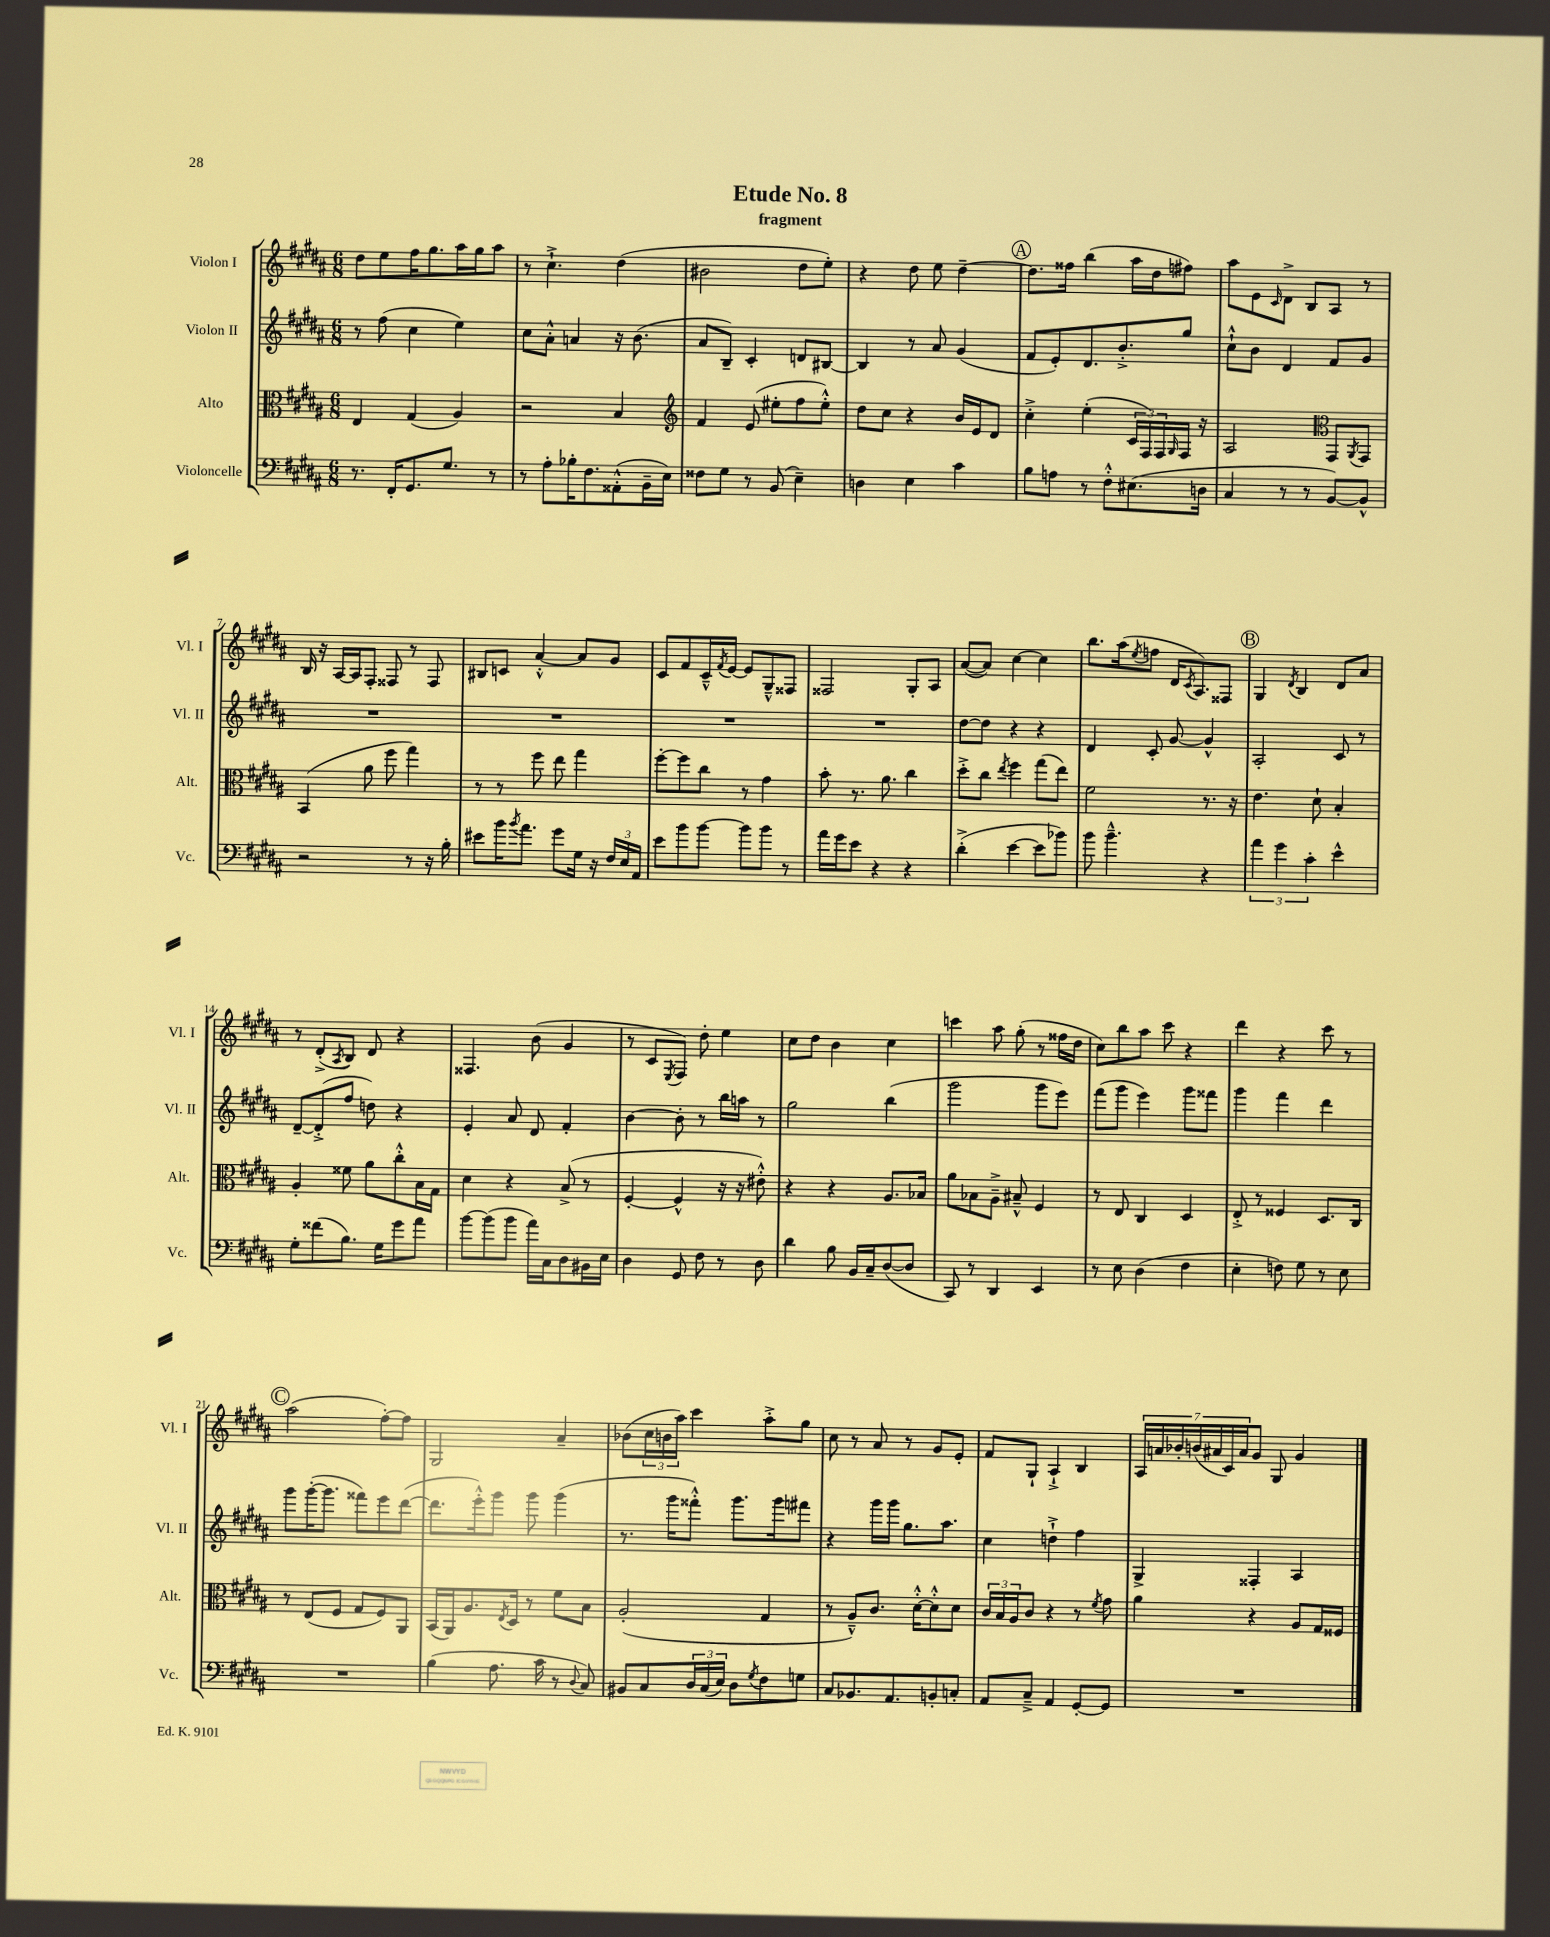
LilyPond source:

\header { title = "Etude No. 8" subtitle = "fragment" }
<<
\new StaffGroup <<
\new Staff = "s0" \with { instrumentName = "Violon I" shortInstrumentName = "Vl. I" } {
    \clef treble \key b \major \numericTimeSignature \time 6/8
    dis''8 e''8 fis''16 gis''8. ais''16 gis''16 ais''8 |
    r8 cis''4.-!-> dis''4( |
    bis'2 dis''8 e''8-.) |
    r4 dis''8 e''8 dis''4~-- |
    \mark \markup { \circle "A" } dis''8. fisis''16 b''4( ais''16 dis''16 fis''8) |
    ais''8 e'8 \grace { cis'16 } dis'8-> b8 ais8 r8 |
    b16 r16 ais16~ ais16 fis8-. fisis8 r8 fisis8 |
    bis8 c'8 ais'4~-.-^ ais'8 gis'8 |
    cis'8 fis'8 cis'16---^ \acciaccatura { fis'8 } e'16~ e'8 gis8---^ fisis8 |
    fisis2 gis8-. ais8 |
    ais'8~( ais'8) cis''4~ cis''4 |
    b''8. ais''16( \acciaccatura { e''8 } f''8 dis'16 \acciaccatura { cis'8 } ais8.) fisis8 |
    \mark \markup { \circle "B" } gis4 \acciaccatura { dis'8 } b4 dis'8 ais'8 |
    r8 dis'8-.->( \acciaccatura { ais8 } b8) dis'8 r4 |
    fisis4. b'8( gis'4 |
    r8 cis'8 \acciaccatura { e8 } fis8) dis''8-. e''4 |
    cis''8 dis''8 b'4 cis''4 |
    c'''4 ais''8 gis''8-.( r8 fisis''16 dis''16 |
    cis''8) b''8 ais''8 cis'''8 r4 |
    dis'''4 r4 cis'''8 r8 |
    \mark \markup { \circle "C" } ais''2( fis''8~-.) fis''8 |
    gis2 ais'4-- |
    bes'8( \tuplet 3/2 { cis''16 b'16 ais''16) } cis'''4 ais''8-.-> gis''8 |
    cis''8 r8 ais'8 r8 gis'8 e'8-. |
    fis'8 gis8-! ais4-!-> b4 |
    \tuplet 7/4 { ais16 a'16 bes'16-. b'16( ais'16 cis'16) ais'16 } gis'8 gis8 gis'4 \bar "|." |
}
\new Staff = "s1" \with { instrumentName = "Violon II" shortInstrumentName = "Vl. II" } {
    \clef treble \key b \major \numericTimeSignature \time 6/8
    r8 fis''8( cis''4 e''4) |
    cis''8 ais'8-.-^ a'4 r16 b'8.( |
    ais'8 b8--) cis'4-. d'8 bis8~ |
    bis4 r8 ais'8 gis'4( |
    \mark \markup { \circle "A" } fis'8 e'8-.) dis'8. b'8.-.-> gis''8 |
    cis''8-!-^ b'8 dis'4 fis'8 gis'8 |
    R2. |
    R2. |
    R2. |
    R2. |
    dis''8~ dis''8 r4 r4 |
    dis'4 cis'8-. gis'8~ gis'4-^ |
    \mark \markup { \circle "B" } ais2-. cis'8 r8 |
    dis'8~-- dis'8-.->( fis''8 d''8) r4 |
    e'4-. ais'8 dis'8 fis'4-. |
    b'4~ b'8-. r8 b''16 a''16 r8 |
    gis''2 b''4( |
    gis'''2 gis'''8 e'''8) |
    fis'''8( gis'''8 e'''4) gis'''8 fisis'''8 |
    gis'''4 fis'''4 dis'''4 |
    \mark \markup { \circle "C" } gis'''8 gis'''16~-.( gis'''8. fisis'''8) e'''8 dis'''8~( |
    dis'''8. e'''16-.-^) gis'''8 gis'''8 gis'''4( |
    r8. gis'''16 fisis'''8-.-^) gis'''8. gis'''16 fis'''8 |
    r4 gis'''16 gis'''16 gis''8. ais''8. |
    cis''4 d''4-!-> fis''4 |
    gis4-> fisis4-. ais4 \bar "|." |
}
\new Staff = "s2" \with { instrumentName = "Alto" shortInstrumentName = "Alt." } {
    \clef alto \key b \major \numericTimeSignature \time 6/8
    e4 gis4( ais4) |
    r2 b4 |
    \clef treble fis'4 e'8( eis''8-. fis''8 eis''8-.-^) |
    dis''8 cis''8 r4 b'16 e'16 dis'8 |
    \mark \markup { \circle "A" } cis''4-.-> e''4-.( \tuplet 3/2 { cis'16 fis16) fis16 } \grace { gis16 } fis16 r16 |
    ais2 \clef alto gis,8 \acciaccatura { ais,8 } gis,8 |
    b,4( ais'8 fis''8 gis''4) |
    r8 r8 fis''8 e''8 gis''4 |
    fis''8~-. fis''8 cis''8 r8 gis'4 |
    b'8-. r8. ais'8. cis''4 |
    dis''8-.-> cis''8 \acciaccatura { e''8 } fis''4 gis''8( e''8) |
    fis'2 r8. r16 |
    \mark \markup { \circle "B" } e'4. dis'8-! b4-. |
    ais4-. fisis'8 ais'8 cis''8-.-^ b16 gis16 |
    dis'4 r4 b8->( r8 |
    fis4~-. fis4-^ r16 r16 eis'8-.-^) |
    r4 r4 ais8. bes16 |
    ais'8 bes8 ais8---> bis8---^ fis4 |
    r8 e8 cis4 dis4 |
    e8-.-> r8 fisis4 dis8. cis16 |
    \mark \markup { \circle "C" } r8 e8( fis8 gis8 fis8) ais,8 |
    b,16( ais,16) ais8. \acciaccatura { e8 } dis16 r8 fis'8 b8 |
    ais2-.( gis4 |
    r8 ais8---^) cis'8. dis'16~-.-^ dis'8-.-^ dis'8 |
    \tuplet 3/2 { cis'16 b16 ais16 } cis'8 r4 r8 \acciaccatura { fis'8 } gis'8 |
    ais'4 r4 ais8 gis16 fisis16 \bar "|." |
}
\new Staff = "s3" \with { instrumentName = "Violoncelle" shortInstrumentName = "Vc." } {
    \clef bass \key b \major \numericTimeSignature \time 6/8
    r8. fis,16-. gis,8. gis8. r8 |
    r8 ais8-. bes16-. fis8. aisis,8-.-^( b,16-- e16) |
    fisis8 gis8 r8 b,8( e4--) |
    d4 e4 cis'4 |
    \mark \markup { \circle "A" } b8 a8 r8 fis8-.-^ eis8.( d16 |
    cis4 r8 r8 b,8~) b,8-^ |
    r2 r8 r16 b16-. |
    eis'8 b'16 \acciaccatura { b'8 } ais'8. gis'8 gis16 r16 \tuplet 3/2 { fis16 e16 ais,16 } |
    e'8 b'8 b'8~ b'8 b'8 r8 |
    ais'16 gis'16 e'8 r4 r4 |
    dis'4-.->( e'4~ e'8 bes'8) |
    b'8 b'4.---^ r4 |
    \mark \markup { \circle "B" } \tuplet 3/2 { ais'4 gis'4 cis'4-. } e'4-^ |
    gis8-. fisis'8( b8.) gis16 gis'8 ais'8 |
    b'8~ b'8( b'8 ais'16) cis16 dis8 bis,16 e16 |
    dis4 gis,8 fis8 r8 dis8 |
    dis'4 b8 b,16 cis16-- dis8~( dis8 |
    cis,8) r8 dis,4 e,4 |
    r8 e8 dis4( fis4 |
    e4-. f8) gis8 r8 e8 |
    \mark \markup { \circle "C" } R2. |
    b4( ais8. cis'16 r8 \appoggiatura { dis8 } cis8) |
    bis,8 cis8 \tuplet 3/2 { dis16 cis16( e16) } dis8 \acciaccatura { gis8 } fis8 g8 |
    cis8 bes,8. ais,8. b,8-. c8-. |
    ais,8 cis8---> ais,4 gis,8~-. gis,8 |
    R2. \bar "|." |
}
>>
>>
